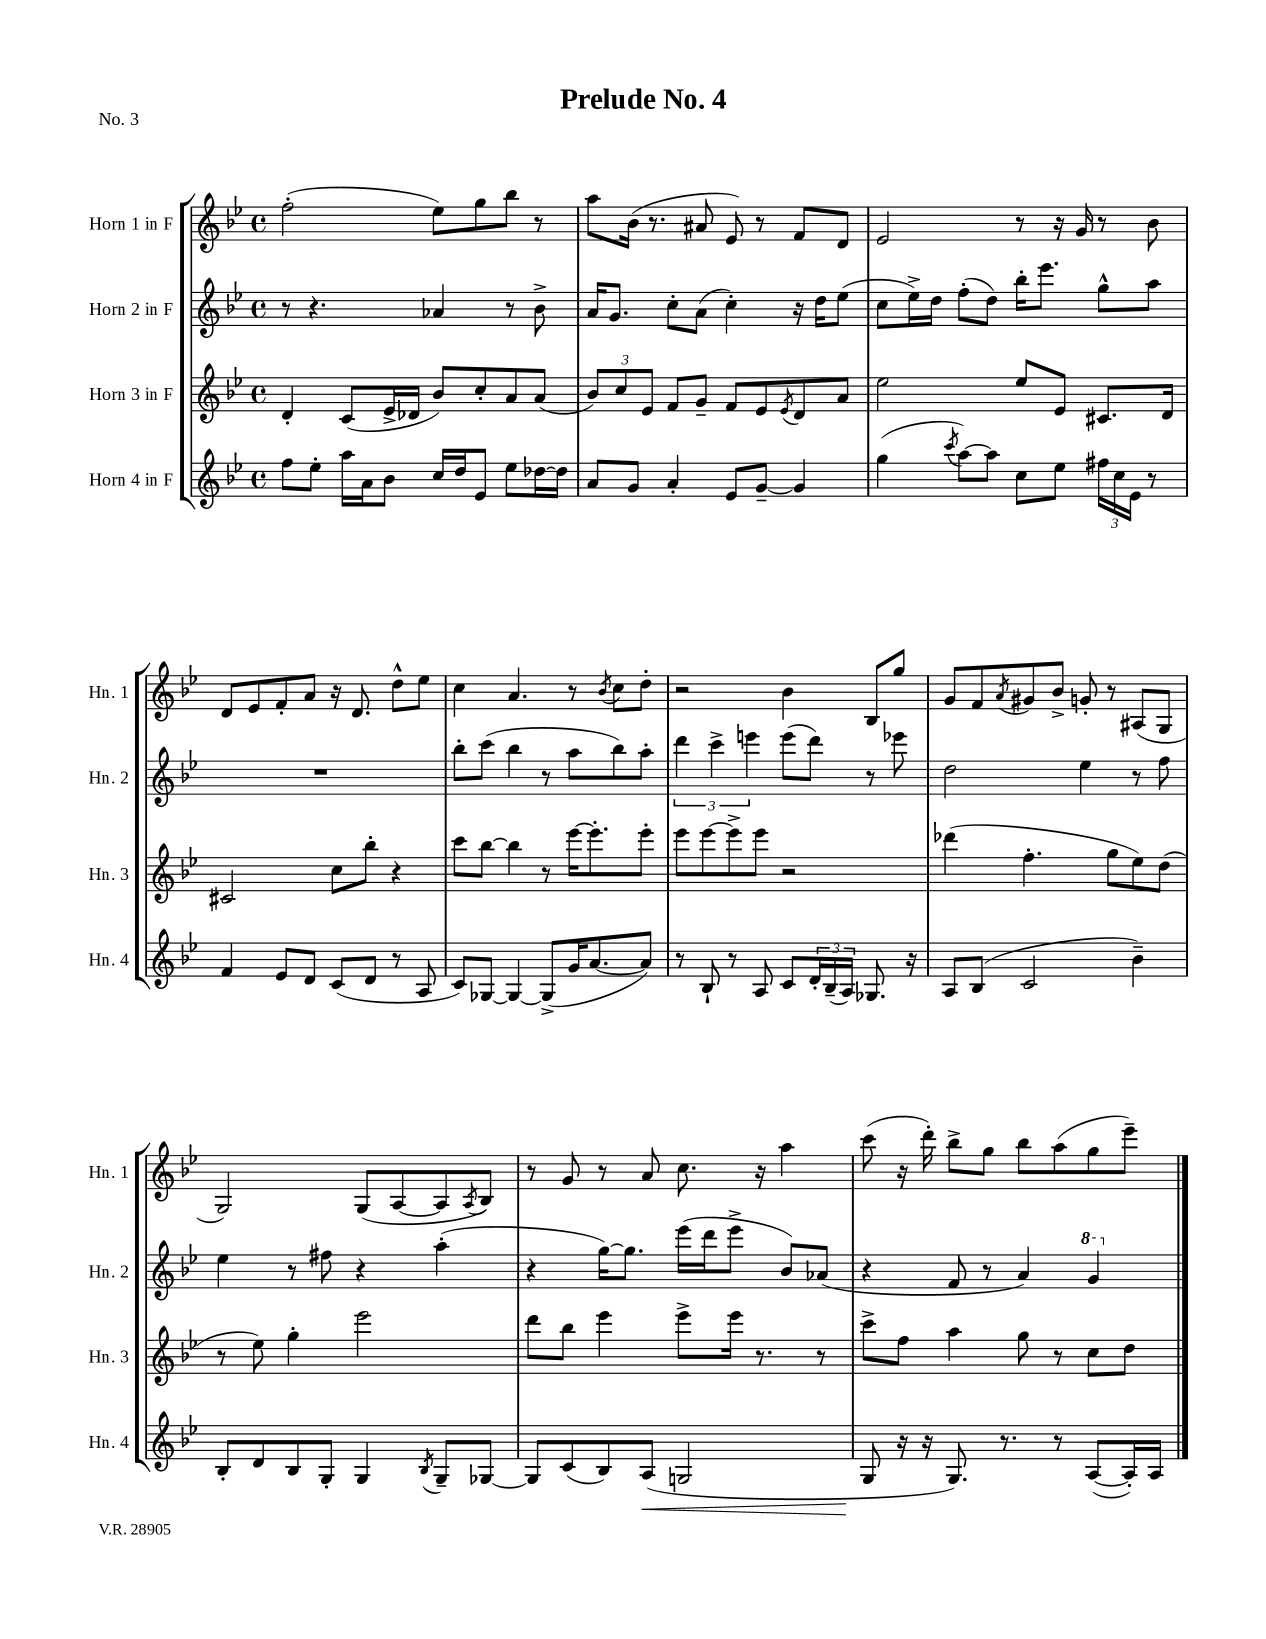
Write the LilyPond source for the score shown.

\header { title = "Prelude No. 4" piece = "No. 3" }
<<
\new StaffGroup <<
\new Staff = "s0" \with { instrumentName = "Horn 1 in F" shortInstrumentName = "Hn. 1" } {
    \clef treble \key bes \major \defaultTimeSignature \time 4/4
    f''2-.( ees''8) g''8 bes''8 r8 |
    a''8 bes'16( r8. ais'8 ees'8) r8 f'8 d'8 |
    ees'2 r8 r16 g'16 r8 bes'8 |
    d'8 ees'8 f'8-. a'8 r16 d'8. d''8-^ ees''8 |
    c''4 a'4. r8 \acciaccatura { bes'8 } c''8 d''8-. |
    r2 bes'4 bes8 g''8 |
    g'8 f'8 \acciaccatura { a'8 } gis'8 bes'8-> g'8-. r8 ais8( g8 |
    g2) g8( a8~ a8 \acciaccatura { a8 } bes8) |
    r8 g'8 r8 a'8 c''8. r16 a''4 |
    c'''8( r16 d'''16-.) bes''8-> g''8 bes''8 a''8( g''8 ees'''8--) \bar "|." |
}
\new Staff = "s1" \with { instrumentName = "Horn 2 in F" shortInstrumentName = "Hn. 2" } {
    \clef treble \key bes \major \defaultTimeSignature \time 4/4
    r8 r4. aes'4 r8 bes'8-> |
    a'16 g'8. c''8-. a'8( c''4-.) r16 d''16 ees''8( |
    c''8 ees''16->) d''16 f''8-.( d''8) bes''16-. ees'''8. g''8-^ a''8 |
    R1 |
    bes''8-. c'''8( bes''4 r8 a''8 bes''8) a''8-. |
    \tuplet 3/2 { d'''4 c'''4-> e'''4 } e'''8( d'''8) r8 ees'''8 |
    d''2 ees''4 r8 f''8 |
    ees''4 r8 fis''8 r4 a''4-.( |
    r4 g''16~) g''8. ees'''16( d'''16 ees'''8-> bes'8) aes'8( |
    r4 f'8 r8 a'4) \ottava #1 g''4 \ottava #0 \bar "|." |
}
\new Staff = "s2" \with { instrumentName = "Horn 3 in F" shortInstrumentName = "Hn. 3" } {
    \clef treble \key bes \major \defaultTimeSignature \time 4/4
    d'4-. c'8( ees'16-> des'16 bes'8) c''8-. a'8 a'8( |
    \tuplet 3/2 { bes'8) c''8 ees'8 } f'8 g'8-- f'8 ees'8 \acciaccatura { ees'8 } d'8 a'8 |
    ees''2 ees''8 ees'8 cis'8. d'16 |
    cis'2 c''8 bes''8-. r4 |
    c'''8 bes''8~ bes''4 r8 ees'''16~ ees'''8.-. ees'''8-. |
    ees'''8 ees'''8~ ees'''8-> ees'''8 r2 |
    des'''4( f''4.-. g''8 ees''8) d''8( |
    r8 ees''8) g''4-. ees'''2 |
    d'''8 bes''8 ees'''4 ees'''8-> ees'''16 r8. r8 |
    c'''8-> f''8 a''4 g''8 r8 c''8 d''8 \bar "|." |
}
\new Staff = "s3" \with { instrumentName = "Horn 4 in F" shortInstrumentName = "Hn. 4" } {
    \clef treble \key bes \major \defaultTimeSignature \time 4/4
    f''8 ees''8-. a''16 a'16 bes'8 c''16 d''16 ees'8 ees''8 des''16~ des''16 |
    a'8 g'8 a'4-. ees'8 g'8~-- g'4 |
    g''4( \acciaccatura { c'''8 } a''8~) a''8 c''8 ees''8 \tuplet 3/2 { fis''16 c''16 ees'16 } r8 |
    f'4 ees'8 d'8 c'8( d'8 r8 a8 |
    c'8) ges8~ ges4~ ges8->( g'16 a'8.~ a'8) |
    r8 bes8-! r8 a8 c'8 \tuplet 3/2 { d'16-. bes16--( a16) } ges8. r16 |
    a8 bes8( c'2 bes'4--) |
    bes8-. d'8 bes8 g8-. g4 \acciaccatura { bes8 } g8-- ges8~ |
    ges8 c'8( bes8) a8\<( g2 |
    g8\! r16 r16 g8.) r8. r8 a8~( a16-.) a16 \bar "|." |
}
>>
>>
\layout { \context { \Score \remove "Bar_number_engraver" } }
